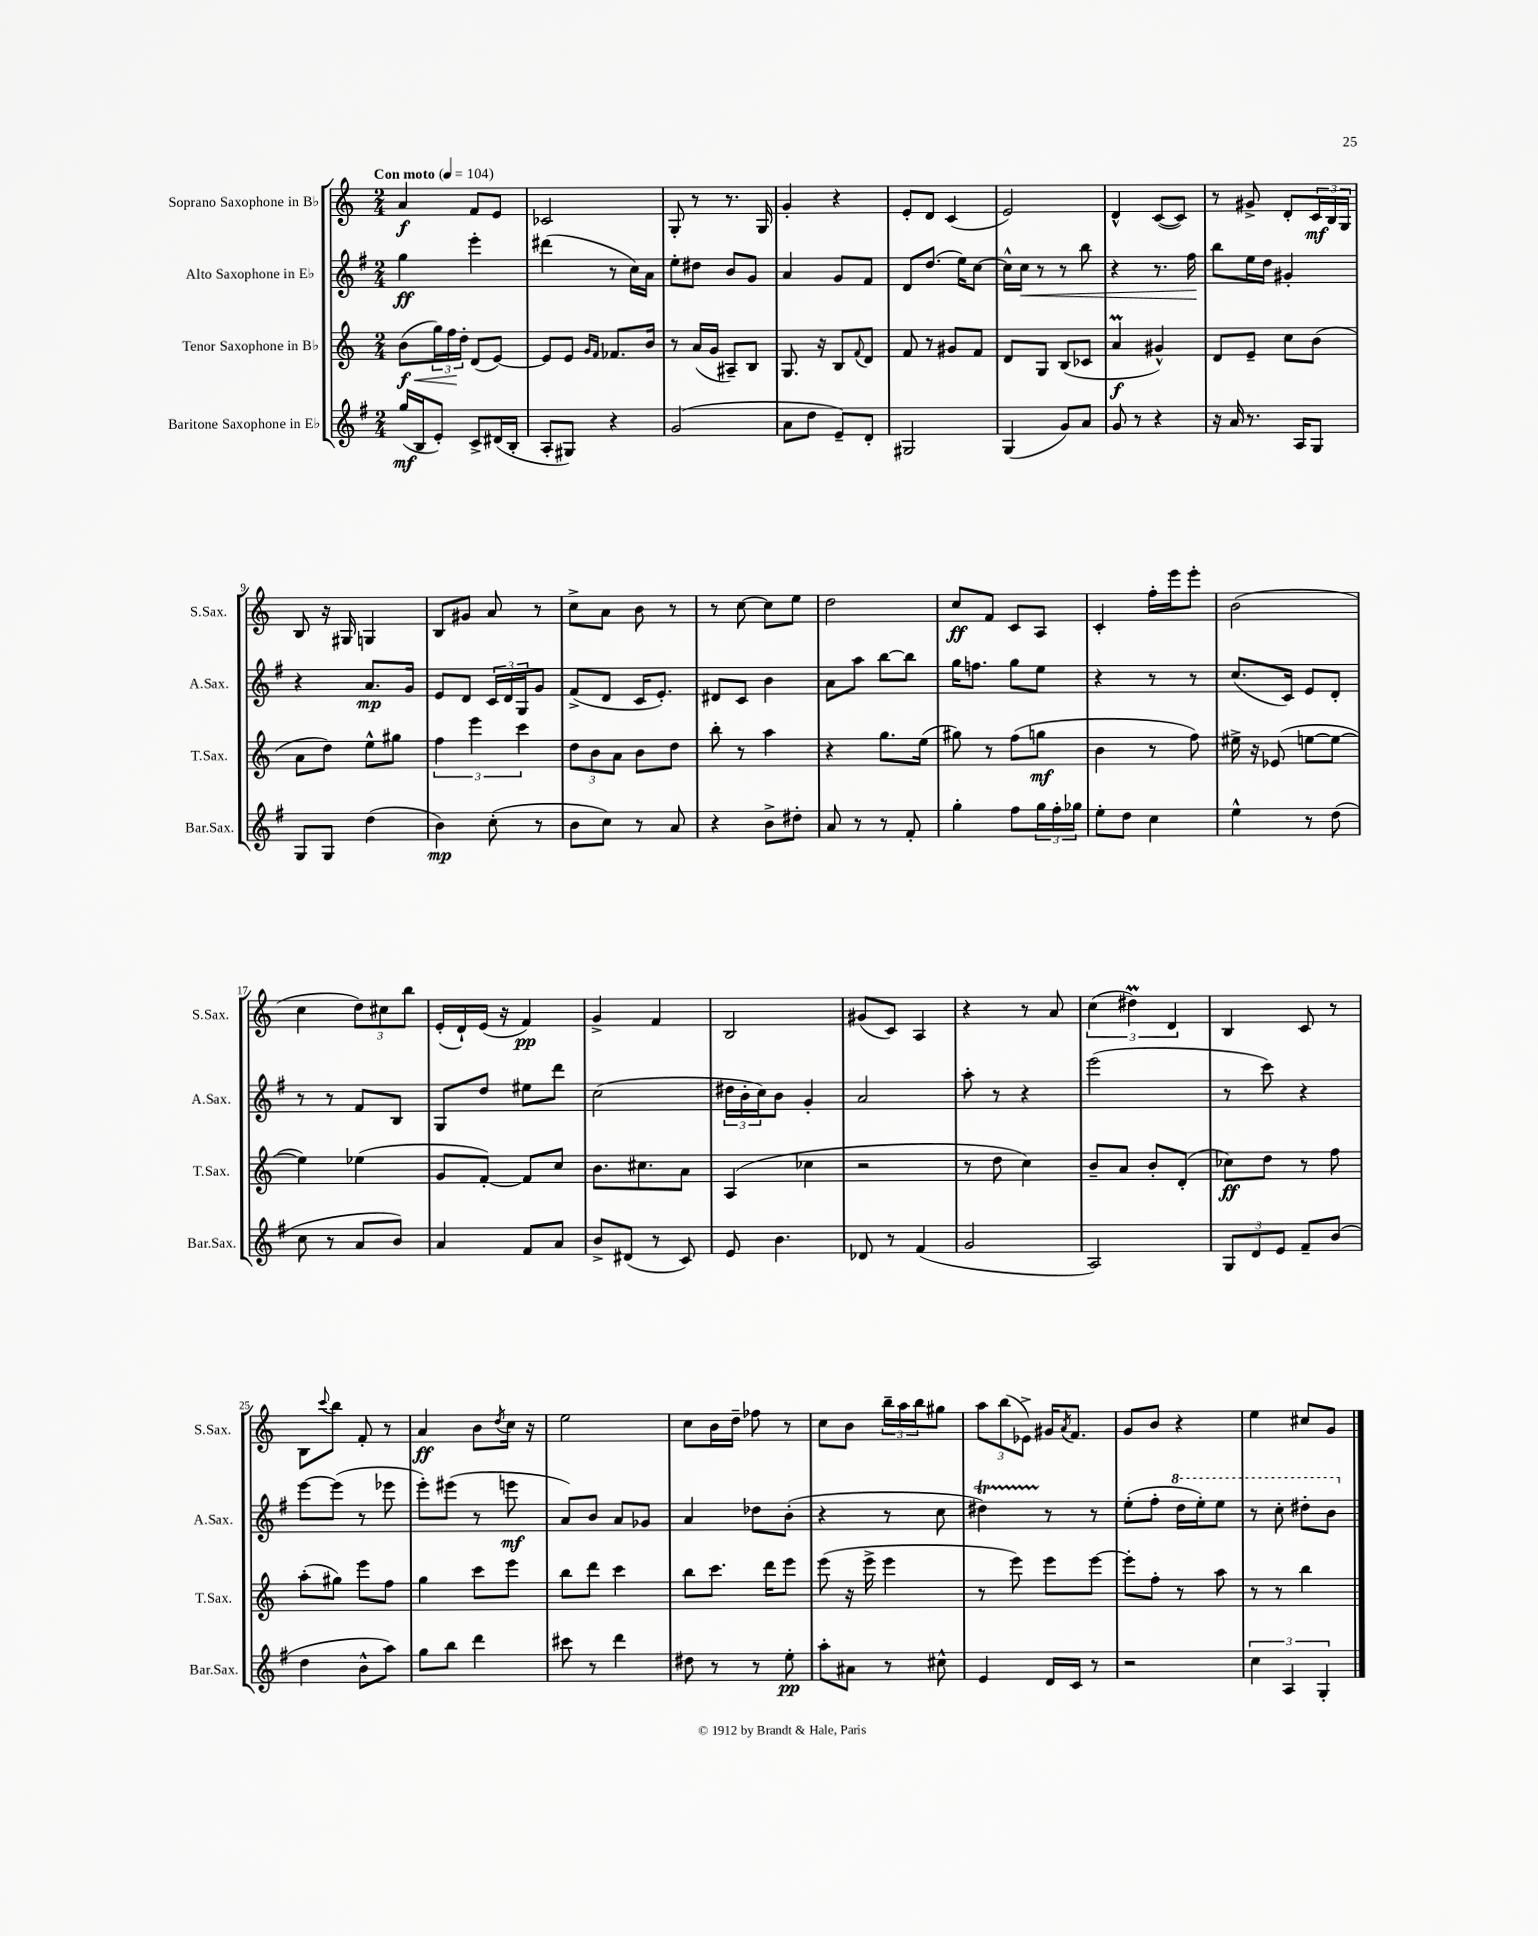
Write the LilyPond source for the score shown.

<<
\new StaffGroup <<
\new Staff = "s0" \with { instrumentName = "Soprano Saxophone in Bb" shortInstrumentName = "S.Sax." } {
    \clef treble \key c \major \numericTimeSignature \time 2/4 \tempo "Con moto" 4 = 104
    a'4\f f'8 e'8 |
    ces'2 |
    g8-. r8 r8. g16 |
    g'4-. r4 |
    e'8-. d'8 c'4( |
    e'2) |
    d'4-^ c'8~( c'8) |
    r8 gis'8-> d'8-. \tuplet 3/2 { c'16\mf b16 g16 } |
    b8 r16 gis16 g4 |
    b8 gis'8 a'8 r8 |
    c''8-> a'8 b'8 r8 |
    r8 c''8~ c''8 e''8 |
    d''2 |
    c''8\ff f'8 c'8 a8 |
    c'4-. f''16-. e'''16 e'''8-. |
    b'2( |
    c''4 \tuplet 3/2 { d''8) cis''8 b''8 } |
    e'16-.( d'16-!) e'16( r16 f'4\pp) |
    g'4-> f'4 |
    b2 |
    gis'8( c'8) a4 |
    r4 r8 a'8 |
    \tuplet 3/2 { c''4( dis''4\prall) d'4 } |
    b4 c'8 r8 |
    b8 \appoggiatura { c'''8 } b''8 f'8-. r8 |
    a'4\ff b'8 \acciaccatura { d''8 } c''16 r16 |
    e''2 |
    c''8 b'16 d''16-- fes''8 r8 |
    c''8 b'8 \tuplet 3/2 { b''16-- a''16 b''16 } gis''8 |
    \tuplet 3/2 { a''8 b''8( ees'8->) } gis'16 \acciaccatura { a'8 } f'8. |
    g'8 b'8 r4 |
    e''4 cis''8 g'8 \bar "|." |
}
\new Staff = "s1" \with { instrumentName = "Alto Saxophone in Eb" shortInstrumentName = "A.Sax." } {
    \clef treble \key g \major \numericTimeSignature \time 2/4
    g''4\ff e'''4-. |
    dis'''4( r8 c''16) a'16 |
    e''8-. dis''8 b'8 g'8 |
    a'4 g'8 fis'8 |
    d'8 d''8.( e''16) c''8~ |
    c''16-^ c''16\< r8 r8 b''8 |
    r4 r8. fis''16\! |
    b''8 e''16 d''16 gis'4-. |
    r4 a'8.\mp g'16 |
    e'8 d'8 \tuplet 3/2 { c'16 d'16 g16 } g'8 |
    fis'8->( d'8 c'16 e'8.-.) |
    dis'8 c'8 b'4 |
    a'8 a''8 b''8~ b''8 |
    g''16 f''8. g''8 e''8 |
    r4 r8 r8 |
    c''8.( c'16) e'8 d'8-. |
    r8 r8 fis'8 b8 |
    g8 d''8 eis''8 d'''8 |
    c''2( |
    \tuplet 3/2 { dis''16 b'16-. c''16) } b'8 g'4-. |
    a'2 |
    a''8-. r8 r4 |
    e'''2( |
    r8 c'''8) r4 |
    e'''8~ e'''8( r8 ees'''8 |
    e'''8-.) eis'''8( r8 e'''8\mf |
    a'8) b'8 a'8 ges'8 |
    a'4 des''8 b'8-.( |
    r4 r8 c''8 |
    dis''4\startTrillSpan) r8\stopTrillSpan r8 |
    e''8-.( fis''8-. \ottava #1 d'''16 e'''16-.) e'''8 |
    r8 c'''8-. dis'''8-. b''8 \ottava #0 \bar "|." |
}
\new Staff = "s2" \with { instrumentName = "Tenor Saxophone in Bb" shortInstrumentName = "T.Sax." } {
    \clef treble \key c \major \numericTimeSignature \time 2/4
    b'8\f\<( \tuplet 3/2 { g''16) f''16\! d''16-. } d'8( e'8~) |
    e'8 e'8 \grace { g'16 f'16 } fes'8. b'16 |
    r8 a'16( g'16 ais8--) b8 |
    g8. r16 b8 \appoggiatura { f'8 } d'8 |
    f'8 r8 gis'8 f'8 |
    d'8 g8 b8( ces'8 |
    a'4\prall\f gis'4-^) |
    d'8 e'8-- c''8 b'8( |
    a'8 d''8) e''8-^ gis''8 |
    \tuplet 3/2 { f''4 e'''4 c'''4 } |
    \tuplet 3/2 { d''8 b'8 a'8 } b'8 d''8 |
    b''8-. r8 a''4 |
    r4 g''8. e''16( |
    gis''8) r8 f''8( g''8\mf |
    b'4 r8 f''8) |
    eis''16-> r16 ees'8( e''8~ e''8~ |
    e''4) ees''4( |
    g'8 f'8~-.) f'8 c''8 |
    b'8. cis''8. a'8 |
    a4( ces''4 |
    r2 |
    r8 d''8 c''4) |
    b'8-- a'8 b'8-. d'8-.( |
    ces''8\ff) d''8 r8 f''8 |
    a''8-.( gis''8) e'''8 f''8 |
    g''4 c'''8 e'''8 |
    b''8 d'''8 c'''4 |
    b''8 c'''8. d'''16 e'''8 |
    e'''8( r16 e'''16-> e'''4 |
    r8 e'''8) e'''8 e'''8~ |
    e'''8-. f''8-. r8 a''8 |
    r8 r8 b''4 \bar "|." |
}
\new Staff = "s3" \with { instrumentName = "Baritone Saxophone in Eb" shortInstrumentName = "Bar.Sax." } {
    \clef treble \key g \major \numericTimeSignature \time 2/4
    g''16\mf( b16 e'8-.) c'8-> dis'16( b16-. |
    a8-. gis8) r4 |
    g'2( |
    a'8 d''8 e'8--) d'8-. |
    gis2 |
    g4( g'8) a'8 |
    g'8 r8 r4 |
    r16 a'16 r8. a16 g8 |
    g8 g8 d''4( |
    b'4\mp) c''8-.( r8 |
    b'8 c''8) r8 a'8 |
    r4 b'8-> dis''8-. |
    a'8 r8 r8 fis'8-. |
    g''4-. fis''8 \tuplet 3/2 { g''16 fis''16-. ges''16 } |
    e''8-. d''8 c''4 |
    e''4-^ r8 d''8( |
    c''8 r8 a'8 b'8) |
    a'4 fis'8 a'8 |
    b'8-> dis'8( r8 c'8) |
    e'8 b'4. |
    des'8 r8 fis'4( |
    g'2 |
    a2) |
    \tuplet 3/2 { g8 d'8 e'8 } fis'8-- b'8( |
    d''4 b'8-^ a''8) |
    g''8 b''8 d'''4 |
    cis'''8 r8 d'''4 |
    dis''8 r8 r8 e''8-.\pp |
    a''8-. ais'8 r8 cis''8-^ |
    e'4 d'16 c'16 r8 |
    r2 |
    \tuplet 3/2 { c''4 a4 g4-. } \bar "|." |
}
>>
>>
